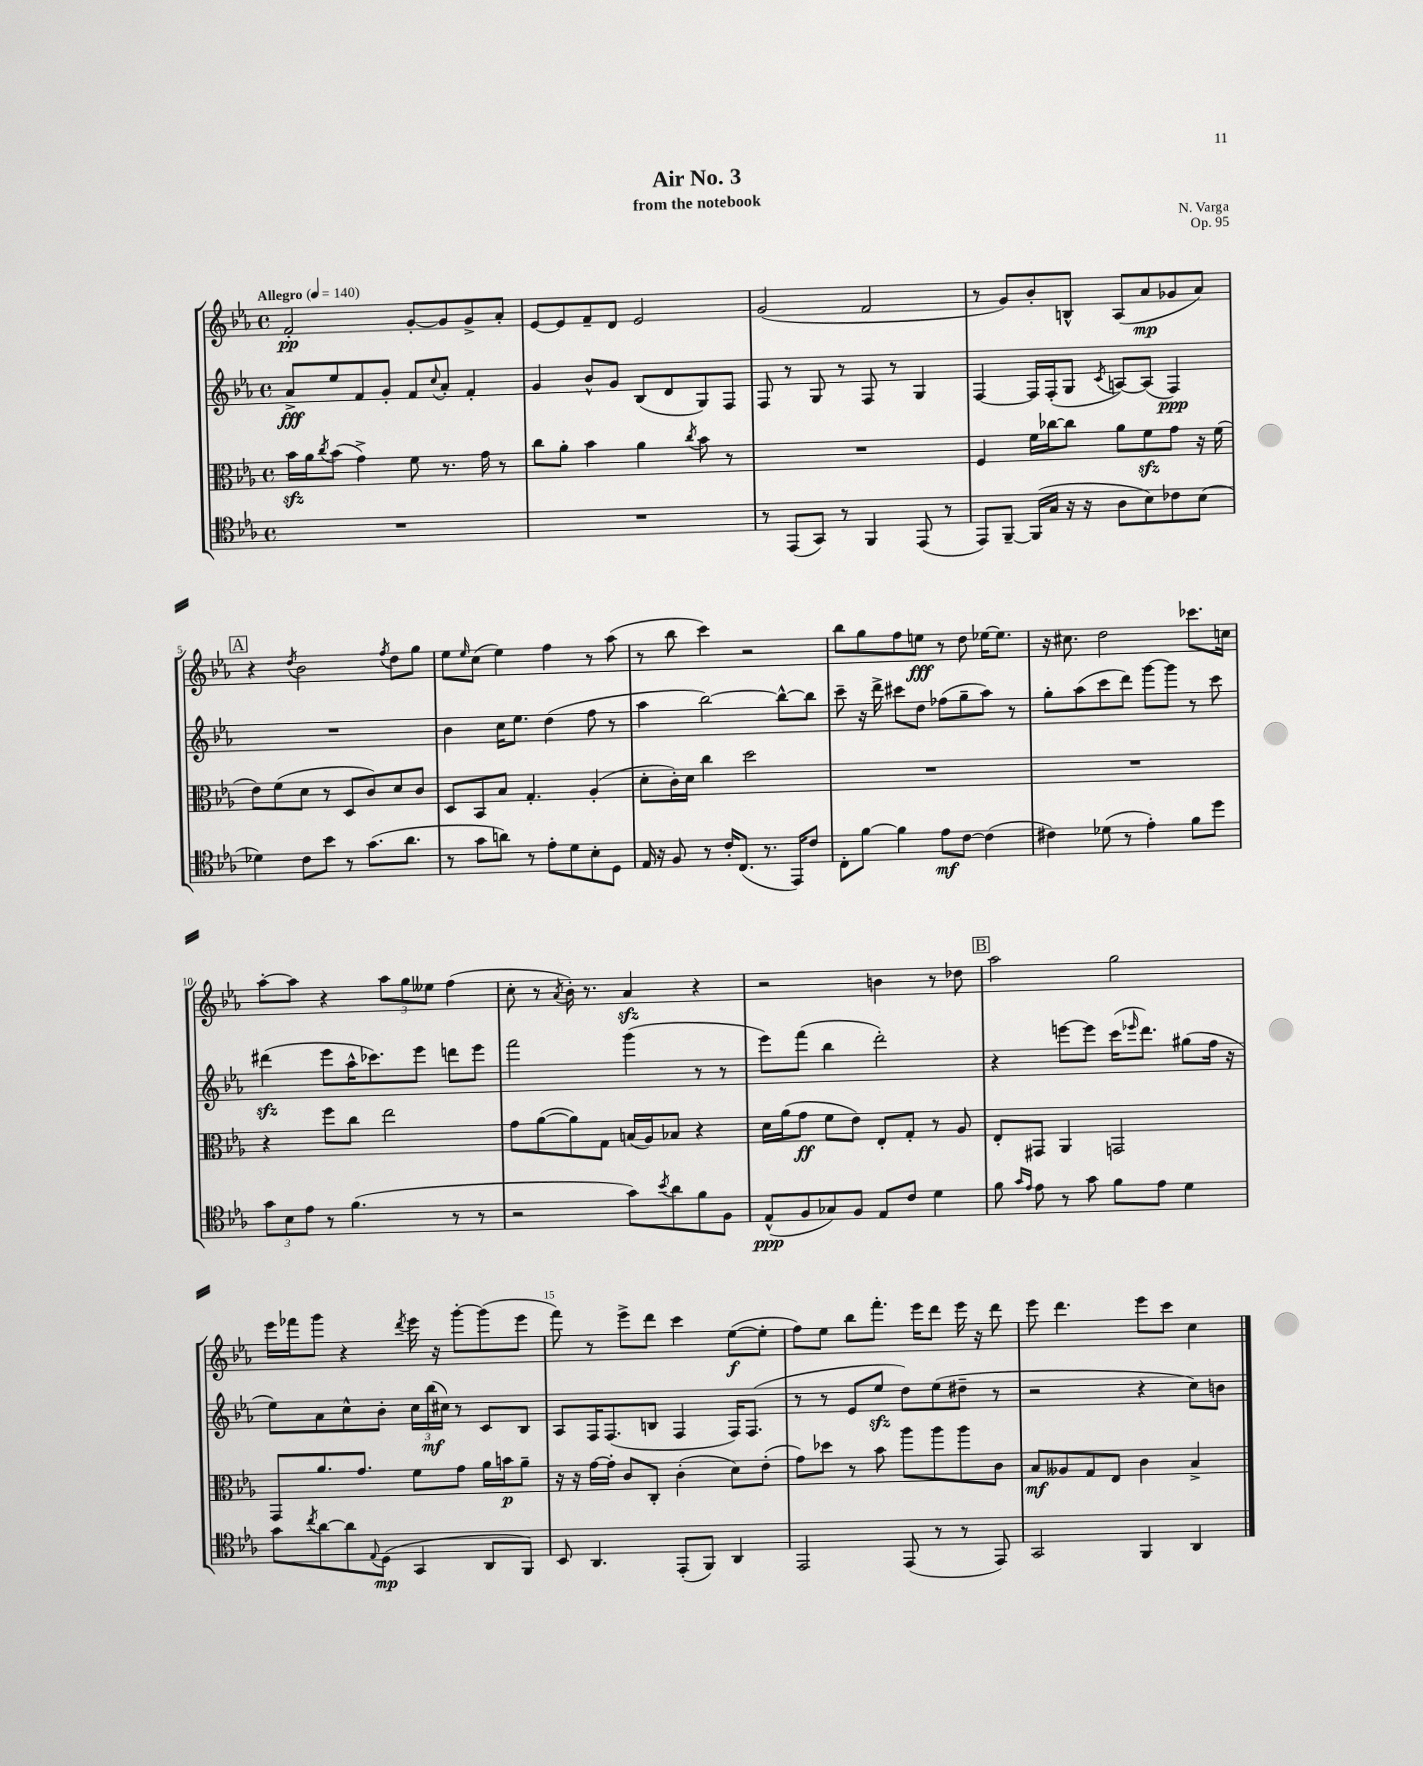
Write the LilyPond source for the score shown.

\header { title = "Air No. 3" composer = "N. Varga" subtitle = "from the notebook" opus = "Op. 95" }
<<
\new StaffGroup <<
\new Staff = "s0" {
    \clef treble \key ees \major \defaultTimeSignature \time 4/4 \tempo "Allegro" 4 = 140
    f'2-.\pp g'8~-. g'8 g'8-> aes'8-. |
    ees'8~ ees'8 f'8-- d'8 ees'2 |
    g'2( f'2 |
    r8 g'8) bes'8-. b8-^ aes8( aes'8\mp ges'8 aes'8) |
    \mark \markup { \box "A" } r4 \acciaccatura { d''8 } bes'2 \acciaccatura { f''8 } d''8 g''8 |
    ees''8 \grace { ees''16 } c''8( ees''4) f''4 r8 aes''8( |
    r8 bes''8 c'''4) r2 |
    bes''8 g''8 f''8 e''8\fff r8 d''8 ees''16~ ees''8. |
    r16 cis''8. d''2 ces'''8. c''16 |
    aes''8~-. aes''8 r4 \tuplet 3/2 { aes''8 g''8 eeses''8 } f''4( |
    c''8-. r8 \acciaccatura { aes'8 } bes'16-.) r8. aes'4\sfz r4 |
    r2 b'4 r8 des''8 |
    \mark \markup { \box "B" } aes''2 g''2 |
    ees'''16 fes'''16 g'''8 r4 \acciaccatura { d'''8 } ees'''16 r16 g'''8~-. g'''8( ees'''8 |
    f'''8) r8 ees'''8-> d'''8 c'''4 ees''8~\f( ees''8-. |
    f''8) ees''8 bes''8 f'''8.-. ees'''16 d'''8 ees'''16 r16 d'''8 |
    ees'''8 d'''4. ees'''8 c'''8 c''4 \bar "|." |
}
\new Staff = "s1" {
    \clef treble \key ees \major \defaultTimeSignature \time 4/4
    aes'8->\fff ees''8 f'8 g'8-. f'8 \appoggiatura { c''8 } aes'8-. f'4-. |
    g'4 bes'8-^ g'8 bes8( d'8 g8) f8 |
    f8 r8 g8 r8 f8 r8 g4 |
    f4~ f16 f16-.( g8 \acciaccatura { c'8 } a8~) a8( f4\ppp) |
    \mark \markup { \box "A" } R1 |
    bes'4 c''16 ees''8. d''4( f''8 r8 |
    aes''4 bes''2~) bes''8~-^ bes''8 |
    c'''8-- r16 d'''16-> cis'''8 d''8 fes''8( g''8-- aes''8) r8 |
    g''8-. aes''8( c'''8 d'''8) g'''8~ g'''8 r8 c'''8 |
    dis'''4\sfz( ees'''8 aes''16-^ ces'''8.) ees'''8 d'''8 ees'''8 |
    f'''2 g'''4( r8 r8 |
    ees'''8) f'''8( bes''4 d'''2-.) |
    \mark \markup { \box "B" } r4 e'''8~ e'''8 c'''16( \grace { ees'''16 } d'''8.) gis''8( f''16 r16 |
    ees''8) aes'8 c''8-^ bes'8-. \tuplet 3/2 { c''16 bes''16\mf( cis''16) } r8 c'8 bes8 |
    aes8 f16 f8.( b8 f4 f16) f8.( |
    r8 r8 ees'8 ees''8\sfz d''8) ees''8( dis''8-- r8 |
    r2 r4 c''8) b'8 \bar "|." |
}
\new Staff = "s2" {
    \clef alto \key ees \major \defaultTimeSignature \time 4/4
    bes'16\sfz aes'16 \acciaccatura { c''8 } bes'8( g'4->) f'8 r8. g'16 r8 |
    c''8 aes'8-. bes'4 aes'4 \acciaccatura { c''8 } bes'8 r8 |
    R1 |
    f4 f'16 ces''16~ ces''8 aes'8 f'8\sfz g'8 r16 f'16( |
    \mark \markup { \box "A" } ees'8) f'8( d'8 r8 d8 c'8) d'8 c'8 |
    d8 bes,8 bes8 g4.-. aes4-.( |
    d'8-. c'16-.) d'16 c''4 d''2 |
    R1 |
    R1 |
    r4 f''8 c''8 ees''2 |
    g'8 aes'8~( aes'8) g8 b16( aes16) bes8 r4 |
    d'16 aes'16( g'8\ff f'8 ees'8) ees8-. g8-. r8 aes8 |
    \mark \markup { \box "B" } ees8-. gis,8 aes,4 g,2 |
    g,8 aes'8. g'8. f'8 g'8 aes'16 b'16\p aes'8-- |
    r16 r16 g'16~ g'16-. c'8 c8-. c'4-.( d'8) ees'8-.( |
    g'8) des''8 r8 bes'8 aes''8 aes''8 aes''8 c'8 |
    bes8\mf aeses8 g8 ees8 c'4 bes4-> \bar "|." |
}
\new Staff = "s3" {
    \clef tenor \key ees \major \defaultTimeSignature \time 4/4
    R1 |
    R1 |
    r8 ees,8( g,8) r8 f,4 ees,8( r8 |
    ees,8) f,8~-- f,16( g16 r16 r16 aes8 bes8) ces'8 bes8( |
    \mark \markup { \box "A" } des'4) c'8 bes'8 r8 g'8.( aes'8. |
    r8 g'8 a'8) r8 ees'8-. d'8 bes8-. d8 |
    ees16 r16 f8 r8 c'16-. c8.( r8. ees,16) c'8 |
    c8-. f'8~ f'4 ees'8\mf c'8~ c'4( |
    cis'4) des'8( r8 ees'4-.) f'8 d''8 |
    \tuplet 3/2 { g'8 bes8 ees'8 } r8 f'4.( r8 r8 |
    r2 g'8) \acciaccatura { bes'8 } aes'8 f'8 f8 |
    ees8-^\ppp( f8 ges8) f8 ees8 c'8 d'4 |
    \mark \markup { \box "B" } f'8 \grace { g'16 ees'16 } ees'8 r8 g'8 f'8 ees'8 d'4 |
    g'8 \acciaccatura { c''8 } aes'8~ aes'8 \appoggiatura { ees8 } d8\mp( g,4 aes,8 f,8) |
    bes,8 aes,4. ees,8-.( f,8) aes,4 |
    ees,2 ees,8( r8 r8 ees,8) |
    g,2 f,4 aes,4 \bar "|." |
}
>>
>>
\layout { \context { \Score \override BarNumber.break-visibility = ##(#f #t #t) barNumberVisibility = #(every-nth-bar-number-visible 5) } }
